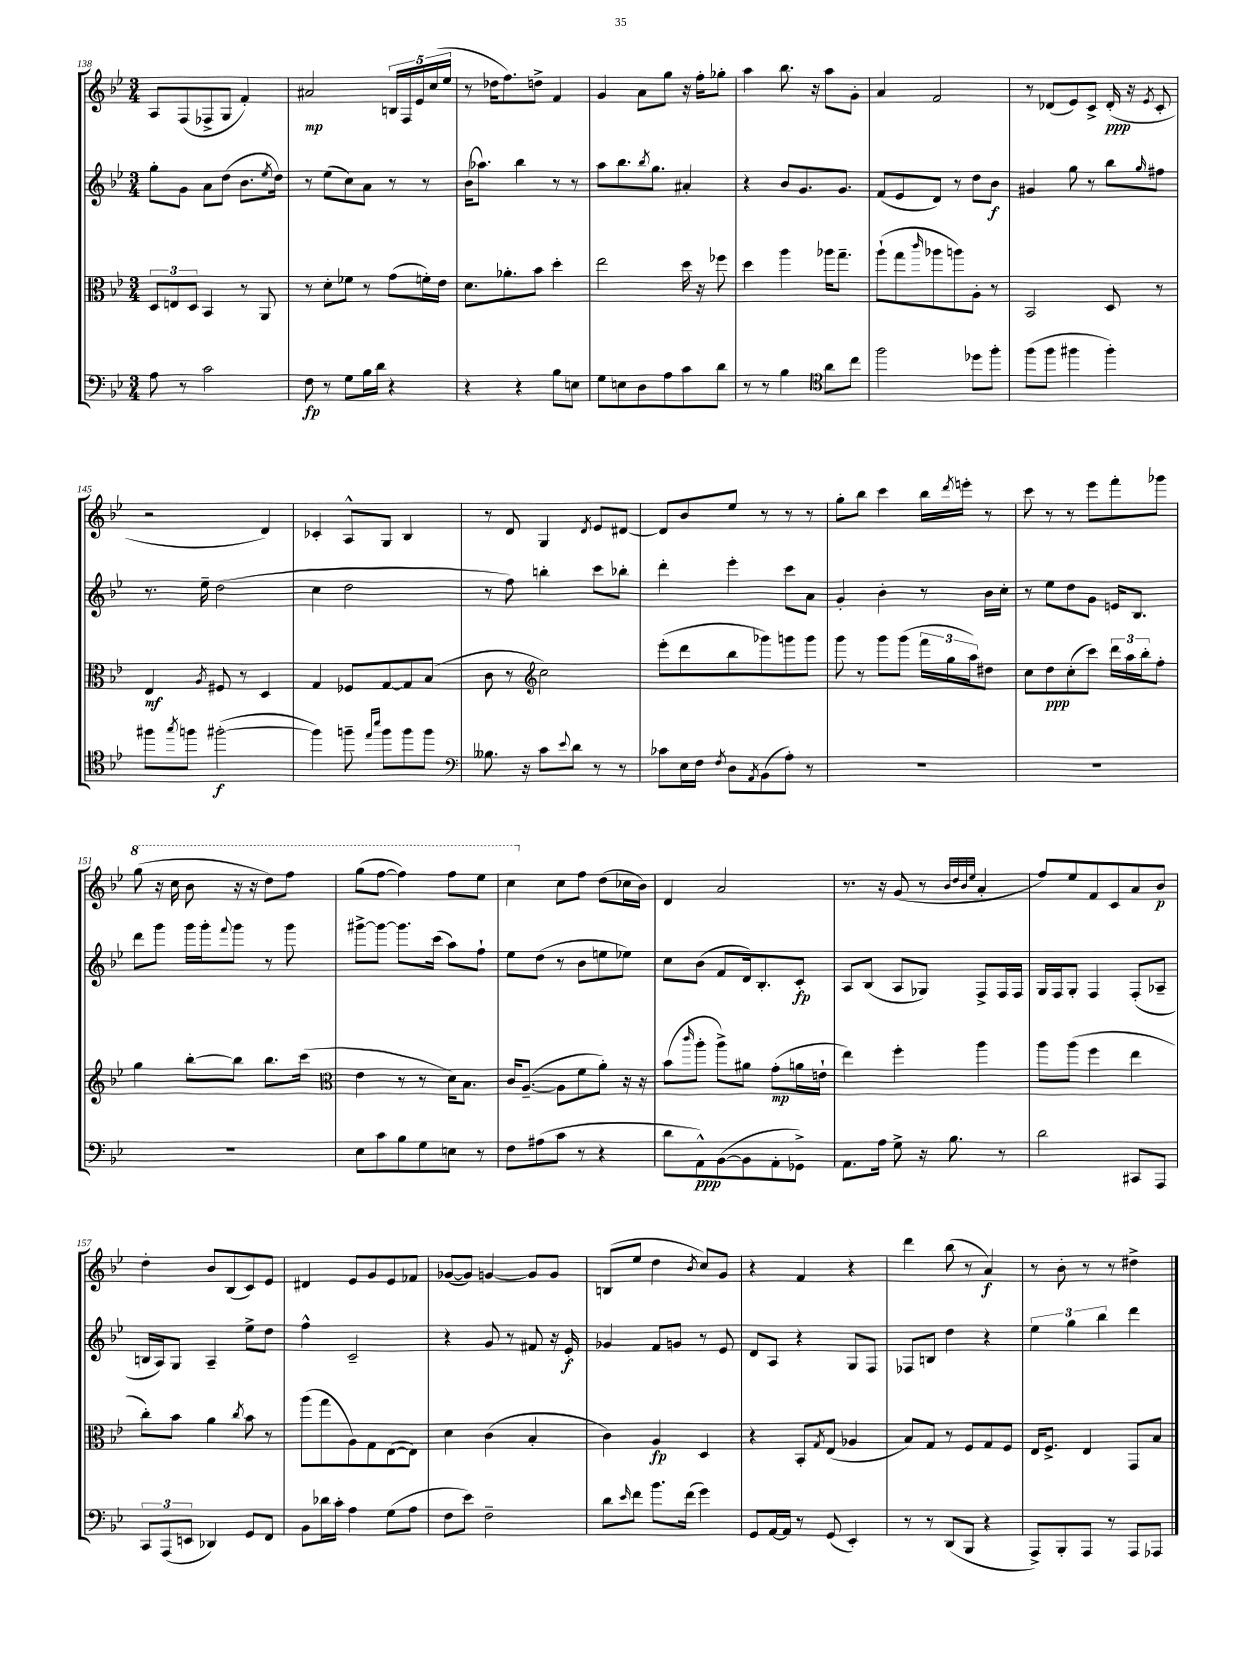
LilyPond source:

<<
\new StaffGroup <<
\new Staff = "s0" {
    \clef treble \key bes \major \numericTimeSignature \time 3/4
    a8 f8( fes8-> g8 f'4-.) |
    ais'2\mp \tuplet 5/4 { b16 f16 ees'16 c''16( ees''16 } |
    r8 des''16 f''8.) d''8-> f'4 |
    g'4 a'8 g''8 r16 f''16-. ges''8-. |
    a''4 bes''8. r16 a''8 g'8-. |
    a'4 f'2 |
    r8 des'8( ees'8) c'8-> des'16-.\ppp( r16 \acciaccatura { ees'8 } c'8-. |
    r2 d'4) |
    ces'4-. a8-^ g8 bes4 |
    r8 d'8 g4 \acciaccatura { d'8 } ees'8 dis'8~ |
    dis'8 bes'8 ees''8 r8 r8 r8 |
    g''8-. bes''8 c'''4 bes''16 \acciaccatura { d'''8 } e'''16-. r8 |
    c'''8 r8 r8 ees'''8 f'''8-. ges'''8 |
    \ottava #1 g'''8( r16 c'''16 bes''8 r16 r16 d'''8) f'''8 |
    g'''8( f'''8~ f'''4) f'''8 ees'''8 |
    c'''4 \ottava #0 c''8 f''8 d''8( ces''16 bes'16) |
    d'4 a'2 |
    r8. r16 g'8( r8 \grace { bes'32 d''32 bes'32 ees''32 } a'4-. |
    f''8) ees''8 f'8 c'8 a'8 bes'8\p |
    d''4-. bes'8 bes8( c'8) ees'8 |
    dis'4 ees'8 g'8 ees'8 fes'8 |
    ges'8~( ges'8) g'4~ g'8 g'8 |
    b8( ees''8 d''4 \acciaccatura { bes'8 } c''8) g'8 |
    r4 f'4 r4 |
    d'''4 bes''8( r8 a'4\f) |
    r8 bes'8-. r8 r8 dis''4-> \bar "|." |
}
\new Staff = "s1" {
    \clef treble \key bes \major \numericTimeSignature \time 3/4
    g''8-. g'8 a'8 d''8( bes'8. \acciaccatura { ees''8 } d''16) |
    r8 ees''8( c''8) a'8 r8 r8 |
    bes'16( aes''8.) bes''4 r8 r8 |
    a''8 bes''8. \acciaccatura { bes''8 } g''8. ais'4-. |
    r4 bes'8 g'8. g'8. |
    f'8( ees'8 d'8) r8 d''8 bes'8\f |
    gis'4 g''8 r8 bes''8 \grace { g''16 } fis''8 |
    r8. ees''16-- d''2( |
    c''4 d''2 |
    r8 f''8) b''4-. c'''8 bes''8-. |
    d'''4-. ees'''4-. c'''8 a'8 |
    g'4-. bes'4-. r8 bes'16 c''16-. |
    r8 ees''8 d''8 g'8 e'16 bes8. |
    d'''8 g'''8 g'''16 g'''16-. \appoggiatura { f'''8 } g'''8 r8 g'''8 |
    gis'''8~-> gis'''8~ gis'''8. c'''16( a''8) f''8-! |
    ees''8 d''8( r8 bes'8 e''8 ees''8) |
    c''8 bes'8( f'8 d'16) bes8.-. c'8-.\fp |
    a8 bes8( a8 ges8) f8-> f16 f16 |
    g16 f16 g8-. f4 f8-.( aes8-- |
    b16 a16) g8 a4-- ees''8-> d''8 |
    f''4-^ c'2-- |
    r4 g'8 r8 fis'8 r16 ees'16-.\f |
    ges'4 f'8 g'8 r8 ees'8 |
    d'8 a8 r4 g8 f8 |
    fes8 b8 d''4 r4 |
    \tuplet 3/2 { ees''4 g''4 bes''4 } d'''4 \bar "|." |
}
\new Staff = "s2" {
    \clef alto \key bes \major \numericTimeSignature \time 3/4
    \tuplet 3/2 { d8 e8 d8 } bes,4 r8 a,8 |
    r8 d'8-. fes'8 r8 g'8( f'16-.) ees'16 |
    d'8. aes'8.-. bes'8 d''4-. |
    ees''2 d''16 r16 fes''8 |
    d''4 a''4 aes''16 g''8.-- |
    a''8-!( g''8 \grace { c'''16 } aes''8 a''8) a8-. r8 |
    bes,2 d8 r8 |
    ees4\mf \acciaccatura { a8 } fis8 r8 d4 |
    g4 fes8 g8~ g8 bes8( |
    c'8 r8 \clef treble c''2) |
    ees'''8-.( d'''8 bes''8 ges'''8) g'''8 g'''8 |
    g'''8 r8 g'''8 g'''8( \tuplet 3/2 { f'''16 g''16 a''16) } dis''8 |
    c''8 d''8\ppp c''8-.( c'''8) \tuplet 3/2 { d'''16 a''16 bes''16-. } f''8-. |
    g''4 bes''8~-. bes''8 bes''8. c'''16( |
    \clef alto ees'4 r8 r8 d'16) bes8. |
    c'16 a8.~--( a8 f'8 a'8-.) r16 r16 |
    bes'8( \grace { c'''16 } a''8-. a''8->) ais'8 g'8-.\mp( a'16 e'16-! |
    ees''4) f''4-. a''4 |
    a''8 a''8( f''4 ees''4 |
    c''8-.) bes'8 a'4 \acciaccatura { c''8 } bes'8 r8 |
    a''8( g''8 a8) g8 ees8~( ees8) |
    d'4 c'4( bes4-. |
    c'4) a4\fp d4 |
    r4 bes,8-. \acciaccatura { g8 } ees8( aes4 |
    bes8) g8 r8 f8 g8 f8 |
    ees16 f8.-> ees4 g,8 bes8 \bar "|." |
}
\new Staff = "s3" {
    \clef bass \key bes \major \numericTimeSignature \time 3/4
    a8 r8 c'2 |
    f8\fp r8 g8 bes16 d'16 r4 |
    r4 r4 bes8 e8 |
    g8 e8 d8 a8 c'8 d'8 |
    r8 r8 bes4 \clef tenor a'8 c''8 |
    f''2 des''8 f''8-. |
    f''8( f''8 fis''4 fis''4-.) |
    fis''8 \acciaccatura { g''8 } f''8 fis''2~-.\f( |
    fis''4) f''8-- \grace { ees''16 bes''16 } f''8 f''8 f''8 |
    \clef bass beses8. r16 c'8 \appoggiatura { ees'8 } d'8 r8 r8 |
    ces'8 ees16 f16 \acciaccatura { f8 } d8 \acciaccatura { a,8 } bes,8( a8-.) r8 |
    R2. |
    R2. |
    R2. |
    ees8 c'8 bes8 g8 e8 r8 |
    f8 ais8( c'8 r8 r4 |
    d'8 a,8-^\ppp) bes,8~( bes,8 a,8-. ges,8->) |
    a,8. a16 g8-> r16 bes8. r8 |
    d'2 cis,8 a,,8 |
    \tuplet 3/2 { c,8 a,,8( e,8 } des,4) g,8 f,8 |
    bes,8 des'16 c'16-. a4 g8( a8 |
    f8 ees'8) f2-- |
    d'8 \grace { ees'16 } f'8 bes'8. f'16( g'4) |
    g,8 a,16~ a,16 r8 g,8( ees,4-.) |
    r8 r8 d,8( bes,,8 r4 |
    a,,8->) bes,,8-. a,,8 r8 a,,8 aes,,8 \bar "|." |
}
>>
>>
\layout { \context { \Score currentBarNumber = #138 } }
